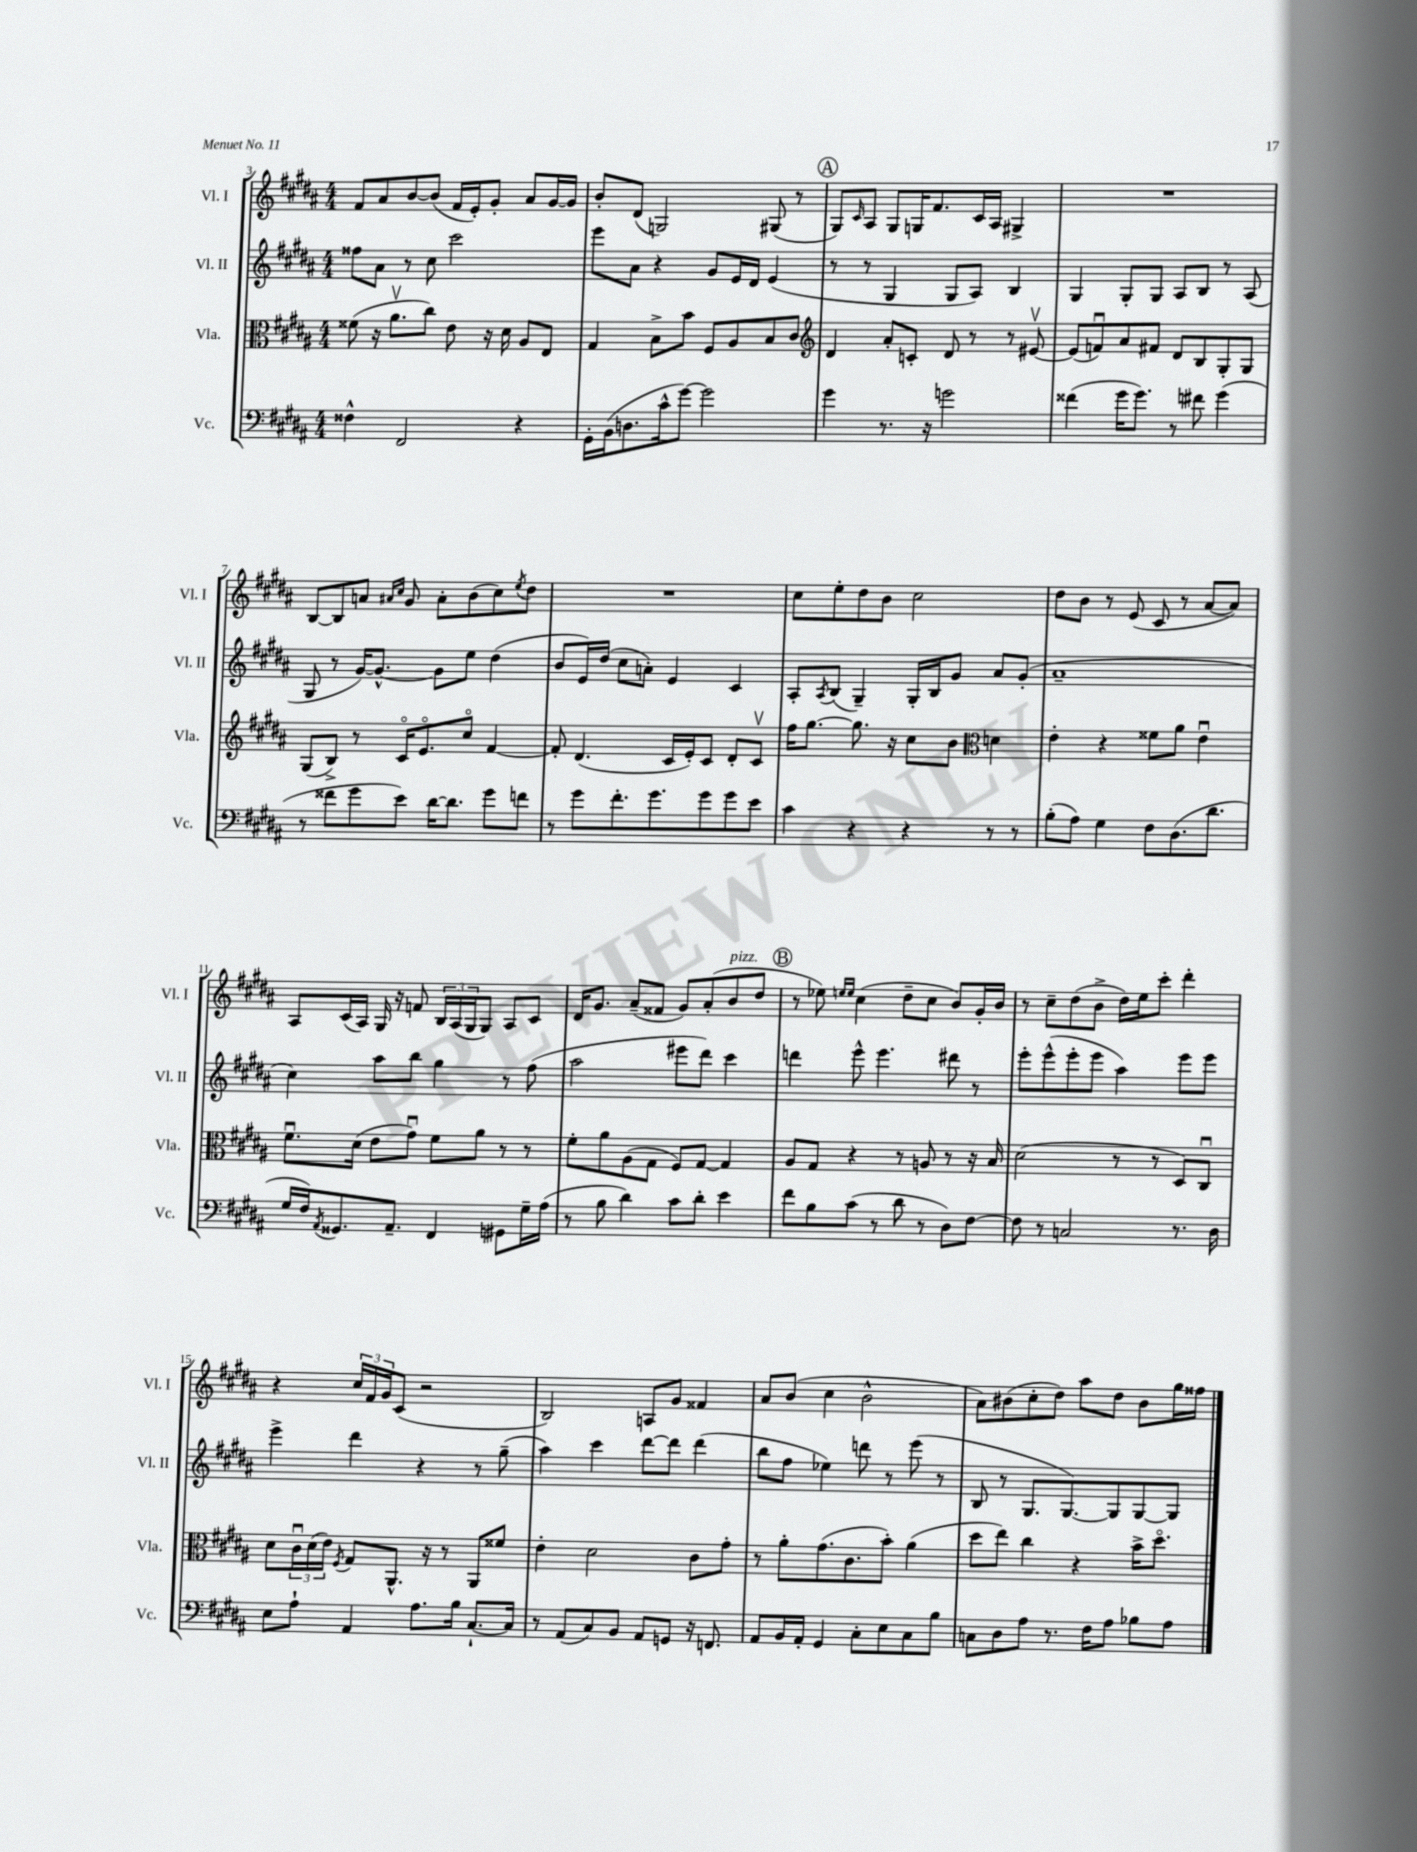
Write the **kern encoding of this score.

**kern	**kern	**kern	**kern
*staff4	*staff3	*staff2	*staff1
*clefF4	*clefC3	*clefG2	*clefG2
*k[f#c#g#d#a#]	*k[f#c#g#d#a#]	*k[f#c#g#d#a#]	*k[f#c#g#d#a#]
*M4/4	*M4/4	*M4/4	*M4/4
4F##^^\	(8f##\	8ff##\L	8f#/L
.	16r	8a#\J	8a#/
.	8.a#v\L	.	.
2FF#/	.	8r	[8b/
.	8cc#\J)	8cc#\	(8b/]J
.	8e\	2ccc#\	16f#/LL
.	.	.	16e'/J)
.	16r	.	8g#'/J
.	16d#\	.	.
4r	8A#/L	.	8a#/L
.	8E/J	.	[16g#/L
.	.	.	16g#/]JJ
=	=	=	=
16GG#'\LL	4G#/	8eee\L	8b'/L
(16BB\J	.	.	.
8.D\	.	8a#\J	(8d#/J
.	8B^\L	4r	2G/)
16c#^^\k	.	.	.
[8g#\J)	8b\J	.	.
2g#\]	8F#/L	8g#/L	.
.	8A#/	16e/L	.
.	.	16d#/JJ	.
.	8B/	(4e/	(8G#/
.	8c#/J	.	8r
=	=	=	=
*	*clefG2	*	*
4g#\	4d#/	8r	8G#/L)
.	.	.	16qqc#/
.	.	8r	8A#/J
8.r	8a#'/L	4G#/	8G#/L
.	8c'/J	.	16G/K
16r	.	.	8.f#/
2g\	8d#/	8G#/L	.
.	8r	8A#/J)	16c#/L
.	.	.	16A#/JJ
.	8r	4B/	4G#^/
.	[8e#v/	.	.
=	=	=	=
(4f##\	(8e#/]L	4G#/	1r
.	8fu/)	.	.
16g#\LK	8a#/	8G#'/L	.
8.g#\J)	.	.	.
.	8f#/J	8G#/J	.
8r	8d#/L	8A#/L	.
8f#\	8B/	8B/J	.
(4g#\	8G#'/	8r	.
.	8G#/J	(8A#/	.
=	=	=	=
8r	(8G#/L	8G#/	[8B/L
8f##\L	8B^/J)	8r	8B/]
8g#\	8r	[16g#/LK)	8a/J
.	.	8.g#^^/_J	.
.	.	.	16qqa#/LL
.	.	.	16qqcc#/JJ
8e\J)	16c#o/LK	.	8g#/
.	8.eo/	.	.
[16d#\LK	.	8g#\]L	8a#'\L
8.d#\]J	.	.	.
.	8cc#o/J	8ee\J	(8b\
8g#\L	[4f#/	(4dd#\	8cc#\)
.	.	.	8qee/
8f\J	.	.	8dd#\J
=	=	=	=
8r	8f#'/]	8b/L	1r
8g#\L	(4.d#/	16e/L)	.
.	.	(16dd#/JJ	.
8.f#'\	.	8cc#\L	.
.	.	8a'\J)	.
8.g#\	.	.	.
.	16c#/LL	4e/	.
.	16e'/J)	.	.
8g#\	8c#/J	.	.
8g#\	8d#'/L	4c#/	.
8e\J	8c#v/J	.	.
=	=	=	=
4c#\	16ff#\LK	8A#'/L	8cc#\L
.	[8.gg#\J	.	.
.	.	8qA#/	.
.	.	(8B/J	8ee'\
4r	8.gg#\]	4G#~/)	8dd#\
.	.	.	8b\J
.	16r	.	.
4r	8cc#\L	16G#'/LL	2cc#\
.	.	16B/J	.
.	8b\J	8g#/J	.
*	*clefC3	*	*
8r	4d\	8a#/L	.
8r	.	(8g#'/J	.
=	=	=	=
(8B'\L	4e'\	1a#~	8dd#\L
8A#\J)	.	.	8b\J
4G#\	4r	.	8r
.	.	.	(8e/
8F#\L	8f##\L	.	8c#/
(8.D#\	8a#\J	.	8r
.	4eu\	.	[8a#/L
8.d#\J	.	.	.
.	.	.	8a#/]J)
=	=	=	=
16G#/LL	8.f#u\L	4cc#\)	8A#/L
16F#/J)	.	.	.
8qAA#/	.	.	.
8.GG##/	.	.	(16c#/L
.	(16d#\Jk	.	16A#/JJ)
.	8e\L	8aa#\L	16G#/
8.AA#~/J	.	.	16r
.	8g#u\J)	8bb\J	8f/
4FF#/	8f#\L	4gg#\	24B/LL
.	.	.	(24A#/
.	.	.	24G#/J
.	8a#\J	.	8G#/J)
8GG#\L	8r	8r	8A#/L
16G#~\L	8r	(8ff#\	8c#/J
(16A#\JJ	.	.	.
=	=	=	=
8r	8f#'\L	2aa#\	16d#/LK
.	.	.	8.g#/J
8B\	8a#\	.	.
4d#\)	(8A#\	.	(8a#~/L
.	8G#\J	.	8f##/J
8c#\L	8F#/L)	8eee#\L	8g#/L)
8d#'\J	[8G#/J	8ddd#\J)	(8a#'/
4e\	4G#/]	4ccc#\	8b/
.	.	.	8dd#/J
=	=	=	=
8f#\L	8A#/L	4ddd\	8r
8B\	8G#/J	.	8ee-\)
.	.	.	16qqee/LL
.	.	.	16qqee/JJ
(8c#\J	4r	8eee^^\	(4cc#\
8r	.	4.eee\	.
8d#\	8r	.	8dd#~\L
8r	8A/	.	8cc#\J
8D#\L)	8r	8ddd#\	8b/L)
[8F#\J	16r	8r	16g#'/L
.	16B/	.	16b/JJ
=	=	=	=
8F#\]	(2d#\	8eee'\L	8r
8r	.	(8eee^^\	8cc#~\L
2C/	.	8eee'\	(8dd#\
.	.	8eee\J	8b^\J
.	8r	4aa#\)	16dd#\LL)
.	.	.	16ee\J
.	8r	.	8ccc#'\J
8.r	8D#/L)	8eee\L	4ddd#'\
.	8C#u/J	8eee\J	.
16D#\	.	.	.
=	=	=	=
8E\L	8d#\L	4eee^\	4r
8A#`\J	24c#u\L	.	.
.	(24d#\	.	.
.	24e\JJ)	.	.
.	8qF#/	.	.
4AA#/	8G#/L	4ddd#\	24cc#/LL
.	.	.	24f#/
.	.	.	24g#/J
.	8.AA#^^/J	.	(8c#/J
8.A#\L	.	4r	2r
.	16r	.	.
.	8r	.	.
16B\Jk	.	.	.
[8.C#`/L	8AA#/L	8r	.
.	8f##/J	(8gg#~\	.
16C#/]Jk	.	.	.
=	=	=	=
8r	4e'\	4aa#\)	2B/)
(8AA#/L	.	.	.
8C#/)	2d#\	4ccc#\	.
8BB/J	.	.	.
8AA#/L	.	[8ddd#\L	8A/L
8GG/J	.	8ddd#\]J	8g#/J
16r	8c#\L	(4ddd#\	4f##/
8.FF/	.	.	.
.	8g#'\J	.	.
=	=	=	=
8AA#/L	8r	8bb\L	8a#/L
16BB/L	8a#'\L	8ff#\J	(8b/J
16AA#'/JJ	.	.	.
4GG#/	(8.g#\	4ee-\)	4cc#\
.	8.c#\	.	.
8C#'\L	.	8ddd\	2b^^\
8E\	8b'\J)	8r	.
8C#\	(4a#\	(8eee\	.
8B\J	.	8r	.
=	=	=	=
8C\L	8dd#\L	8B/	8a#\L)
8D#\	8ee\J)	8r	(8b#\
8A#\J	4cc#\	8.G#/L	8cc#'\
8.r	.	.	8dd#\J)
.	.	[8.G#/)	.
.	4r	.	8aa#\L
16F#\LK	.	.	.
8A#\J	.	8G#/]	8dd#\J
8B-\L	16b^\LK	[8G#/	8b#\L
.	8.dd#o\J	.	.
8A#\J	.	8G#/]J	16gg#\L
.	.	.	16ff##\JJ
==	==	==	==
*-	*-	*-	*-
